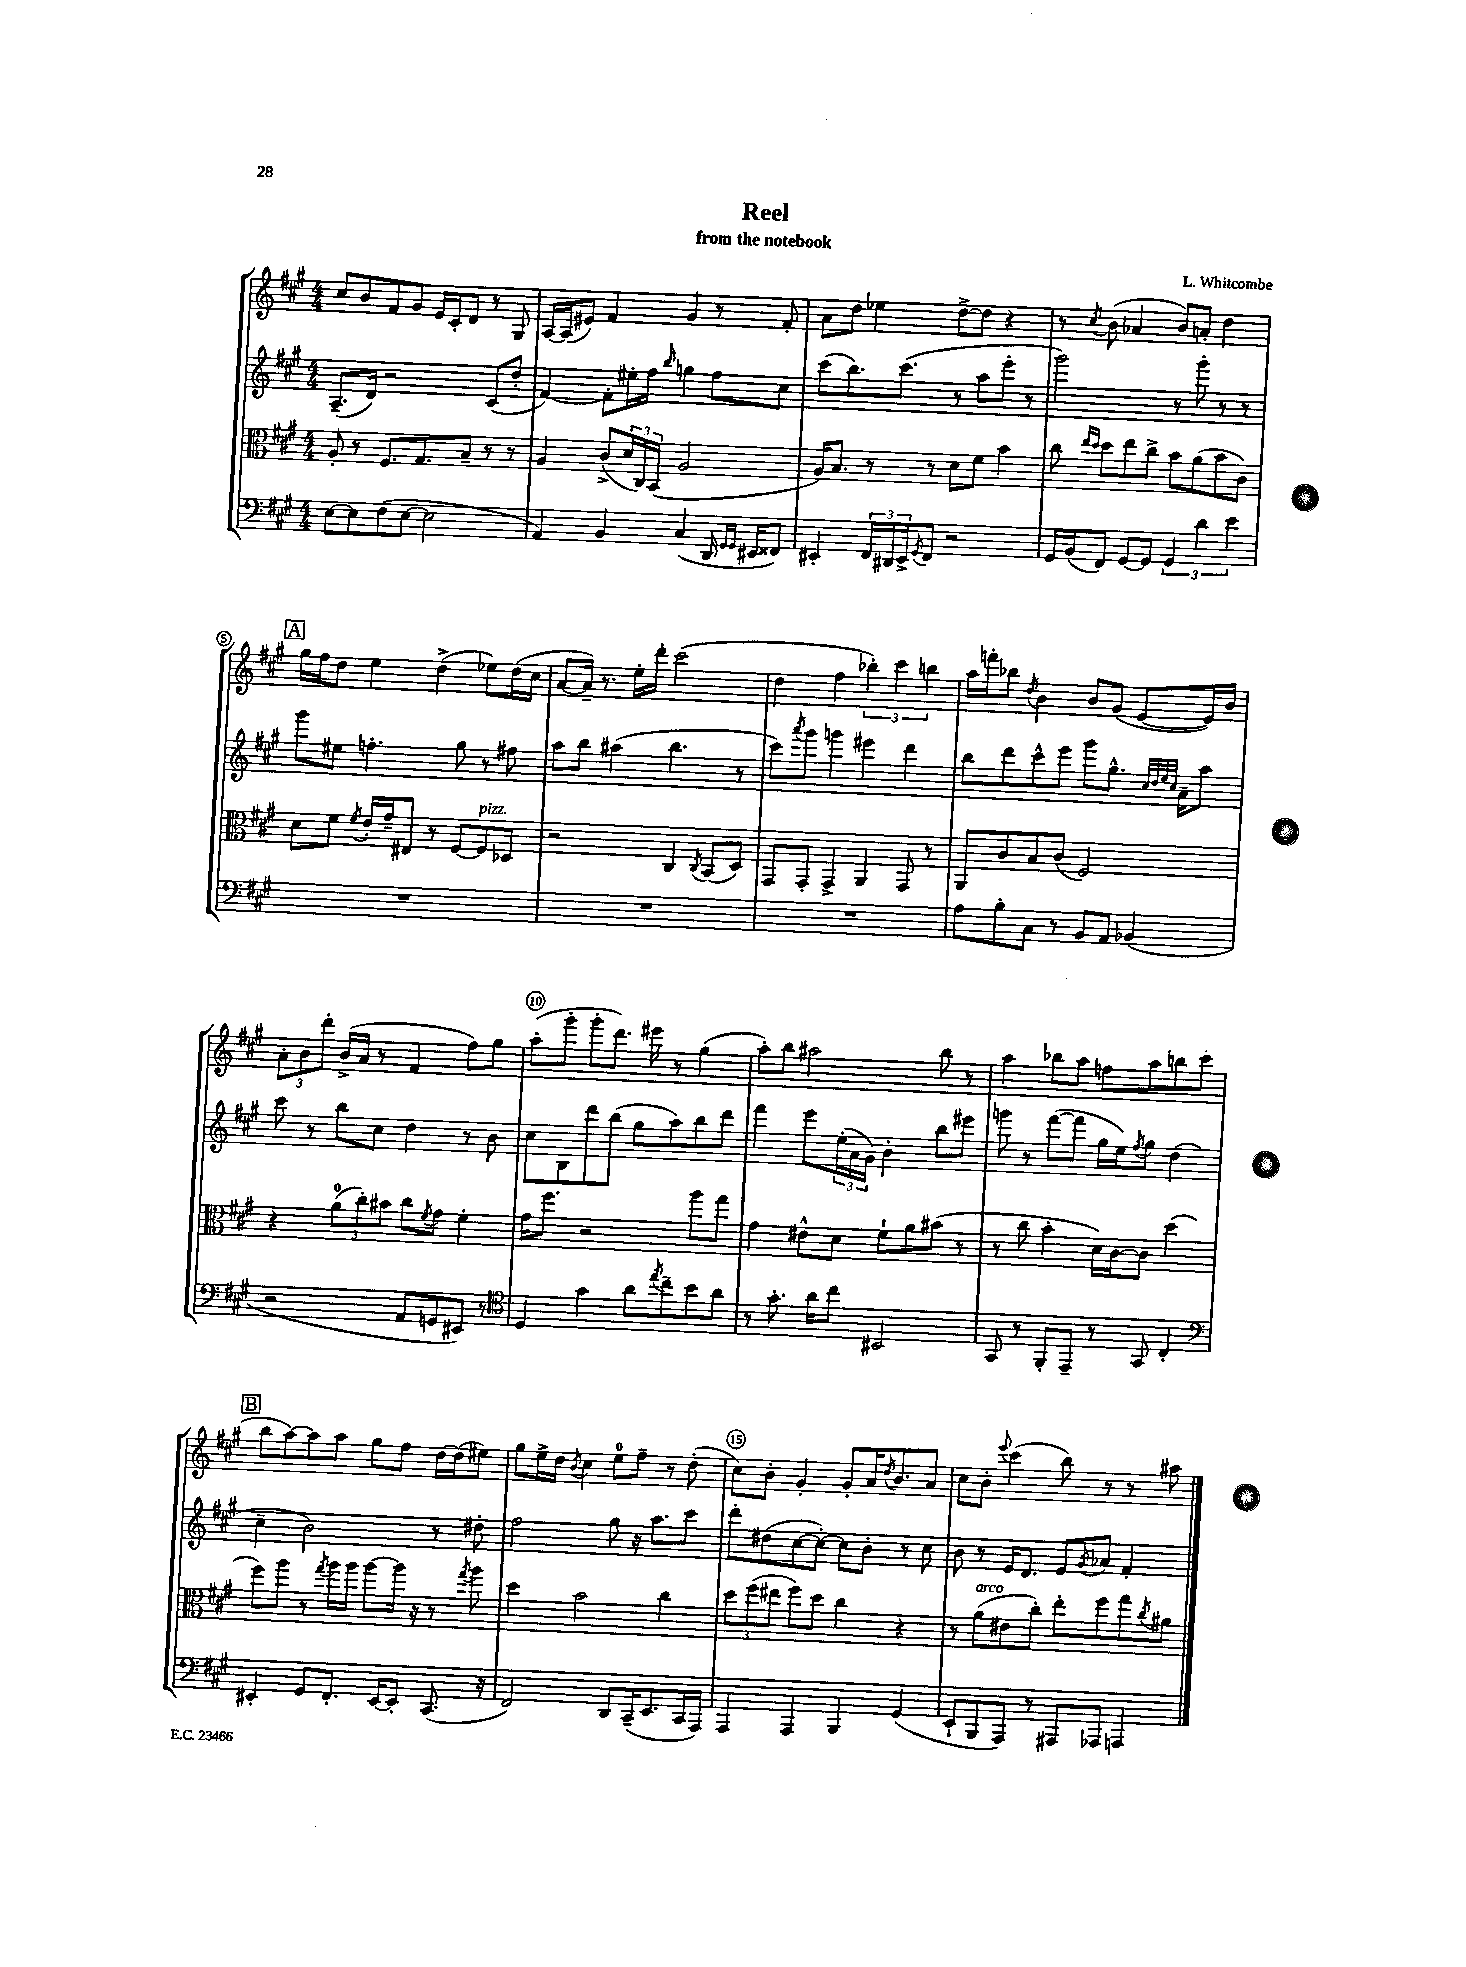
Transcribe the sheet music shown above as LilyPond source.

\header { title = "Reel" composer = "L. Whitcombe" subtitle = "from the notebook" }
<<
\new StaffGroup <<
\new Staff = "s0" {
    \clef treble \key a \major \numericTimeSignature \time 4/4
    cis''8 b'8 fis'8 gis'8 e'16 cis'16-. d'8 r8 gis8 |
    a16~ a16( eis'8) fis'4 gis'4 r8 fis'8-. |
    a'8 d''8 ees''4 d''8~-> d''8 r4 |
    r8 \acciaccatura { cis''8 } b'8( aes'4 b'8) a'8-. d''4 |
    \mark \markup { \box "A" } gis''16 fis''16 d''8 e''4 d''4->( ees''8) d''16( cis''16 |
    a'8~ a'16--) r8. e''16-. d'''16-. cis'''2( |
    d''4 fis''4 \tuplet 3/2 { bes''4-.) cis'''4 b''4 } |
    a''16 f'''16-. bes''8 \acciaccatura { d''8 } b'4 b'8 gis'8( e'8~ e'16) b'16 |
    \tuplet 3/2 { a'8-. b'8 d'''8-. } b'16->( a'16 r8 fis'4 fis''8) gis''8 |
    a''8-.( gis'''8-. gis'''8-. d'''8.) eis'''16 r8 gis''4( |
    a''8-.) b''8 ais''2 b''8 r8 |
    a''4 bes''8 a''8 f''8 a''8 b''8 cis'''8( |
    \mark \markup { \box "B" } b''8 a''8~) a''8 a''8 gis''8 fis''8 d''16~ d''16( eis''8) |
    gis''8 e''16-> d''16 \acciaccatura { b'8 } cis''4 e''8-0 fis''8-- r8 d''8-.( |
    cis''8) b'8-. gis'4-. gis'8-. a'16 \acciaccatura { d''8 } b'8. a'8 |
    cis''8 b'8-. \appoggiatura { e'''8 } cis'''4( b''8) r8 r8 ais''8 \bar "|." |
}
\new Staff = "s1" {
    \clef treble \key a \major \numericTimeSignature \time 4/4
    a8.--( d'16) r2 cis'8( d''8-. |
    fis'4~) fis'8-. eis''16-. fis''16 \grace { b''16 } g''4 fis''8 cis''8 |
    cis'''8( b''8.) cis'''8.( r8 a''8 e'''8-. r8 |
    gis'''2) r8 gis'''8-. r8 r8 |
    \mark \markup { \box "A" } gis'''8 eis''8 f''4.-. gis''8 r8 fis''8 |
    a''8 b''8 ais''4( b''4. r8 |
    cis'''8) \acciaccatura { a'''8 } gis'''8 g'''4 eis'''4 d'''4 |
    b''8 d'''8 cis'''8-^ e'''8 gis'''8 gis''8.-^ \grace { cis''32 d''32 e''32 cis''32 } a'16-- a''8 |
    cis'''8 r8 b''8 cis''8 d''4 r8 b'8 |
    cis''8 b8 d'''8 b''8( gis''8 a''8) b''8 d'''8 |
    fis'''4 e'''8 \tuplet 3/2 { e''16-.( a'16 gis'16) } b'4-. b''8 eis'''8 |
    g'''8 r8 fis'''8~( fis'''8 gis''16 e''16) \acciaccatura { fis''8 } gis''8 d''4( |
    \mark \markup { \box "B" } cis''4-- b'2) r8 dis''8-. |
    fis''2 gis''8 r16 a''8. cis'''8 |
    d'''8-. dis''8( cis''8~ cis''8~-.) cis''8 b'8-. r8 cis''8 |
    b'8 r8 e'16 d'8. e'8 \acciaccatura { gis'8 } aes'8 fis'4-. \bar "|." |
}
\new Staff = "s2" {
    \clef alto \key a \major \numericTimeSignature \time 4/4
    a8-. r8 fis8. gis8. b8-- r8 r8 |
    a4 cis'8->( \tuplet 3/2 { d'16 cis16) b,16( } a2 |
    a16) b8. r8 r8 d'8 fis'8 b'4 |
    cis''8 \grace { e''16 d''16 } d''8 e''8 cis''8-> b'8 a'8( b'8 cis'8) |
    \mark \markup { \box "A" } d'8 fis'8 \acciaccatura { fis'8 } e'16-. gis'16-- eis8 r8 fis8~ fis8^\markup { \italic "pizz." } des8 |
    r2 cis4 \acciaccatura { cis8 } b,8( d8) |
    gis,8 gis,8-. gis,4-> a,4 gis,8 r8 |
    a,8 cis'8 b8 cis'8( fis2) |
    r4 \tuplet 3/2 { a'8-0( cis''8-.) bis'8 } cis''8 \acciaccatura { fis'8 } gis'8 fis'4-. |
    gis'16 fis''8. r2 a''8 gis''8 |
    gis'4 eis'8-^ d'8 fis'8-! a'8 bis'8( r8 |
    r8 cis''8 b'4-. d'16) cis'16~ cis'8 d''4( |
    \mark \markup { \box "B" } fis''8) a''8 r8 \acciaccatura { gis''8 } a''16 a''16 a''8~ a''16 r16 r8 \acciaccatura { gis''8 } a''8 |
    d''4 b'2 cis''4 |
    \tuplet 3/2 { d''8 fis''8( eis''8 } fis''8) d''8 cis''4 r4 |
    r8 a'8^\markup { \italic "arco" }( eis'8 cis''8-.) e''8-. fis''8 gis''8 \acciaccatura { cis''8 } ais'8 \bar "|." |
}
\new Staff = "s3" {
    \clef bass \key a \major \numericTimeSignature \time 4/4
    e8~ e8 fis8( e8~ e2 |
    a,4) b,4 cis4( d,16 \grace { gis,16 gis,16 } eis,16 fisis,8) |
    eis,4-. \tuplet 3/2 { fis,16 dis,16 eis,16-> } \acciaccatura { gis,8 } fis,8 r2 |
    gis,16 b,16( fis,8) gis,8~ gis,8 \tuplet 3/2 { gis,4 d'4 e'4 } |
    \mark \markup { \box "A" } R1 |
    R1 |
    R1 |
    a8 b8-. cis8 r8 b,8 a,8 bes,4( |
    r2 a,8 g,8 eis,8) r8 |
    \clef tenor d4 gis'4 a'8 \acciaccatura { e''8 } cis''8-- b'8 a'8 |
    r8 gis'8.-. a'16 cis''8 bis,2 |
    gis,8 r8 fis,8-. e,8-- r8 gis,8 cis4-. |
    \mark \markup { \box "B" } \clef bass eis,4-. gis,8 fis,8.-. eis,16~ eis,8-. cis,8.( r16 |
    fis,2) d,8 cis,16--( e,8. cis,16 a,,16) |
    a,,4 a,,4 b,,4 gis,4( |
    e,8-! b,,8 a,,8) r8 ais,,8 aes,,8 a,,4 \bar "|." |
}
>>
>>
\layout { \context { \Score \override BarNumber.break-visibility = ##(#f #t #t) barNumberVisibility = #(every-nth-bar-number-visible 5) \override BarNumber.stencil = #(make-stencil-circler 0.1 0.3 ly:text-interface::print) } }
